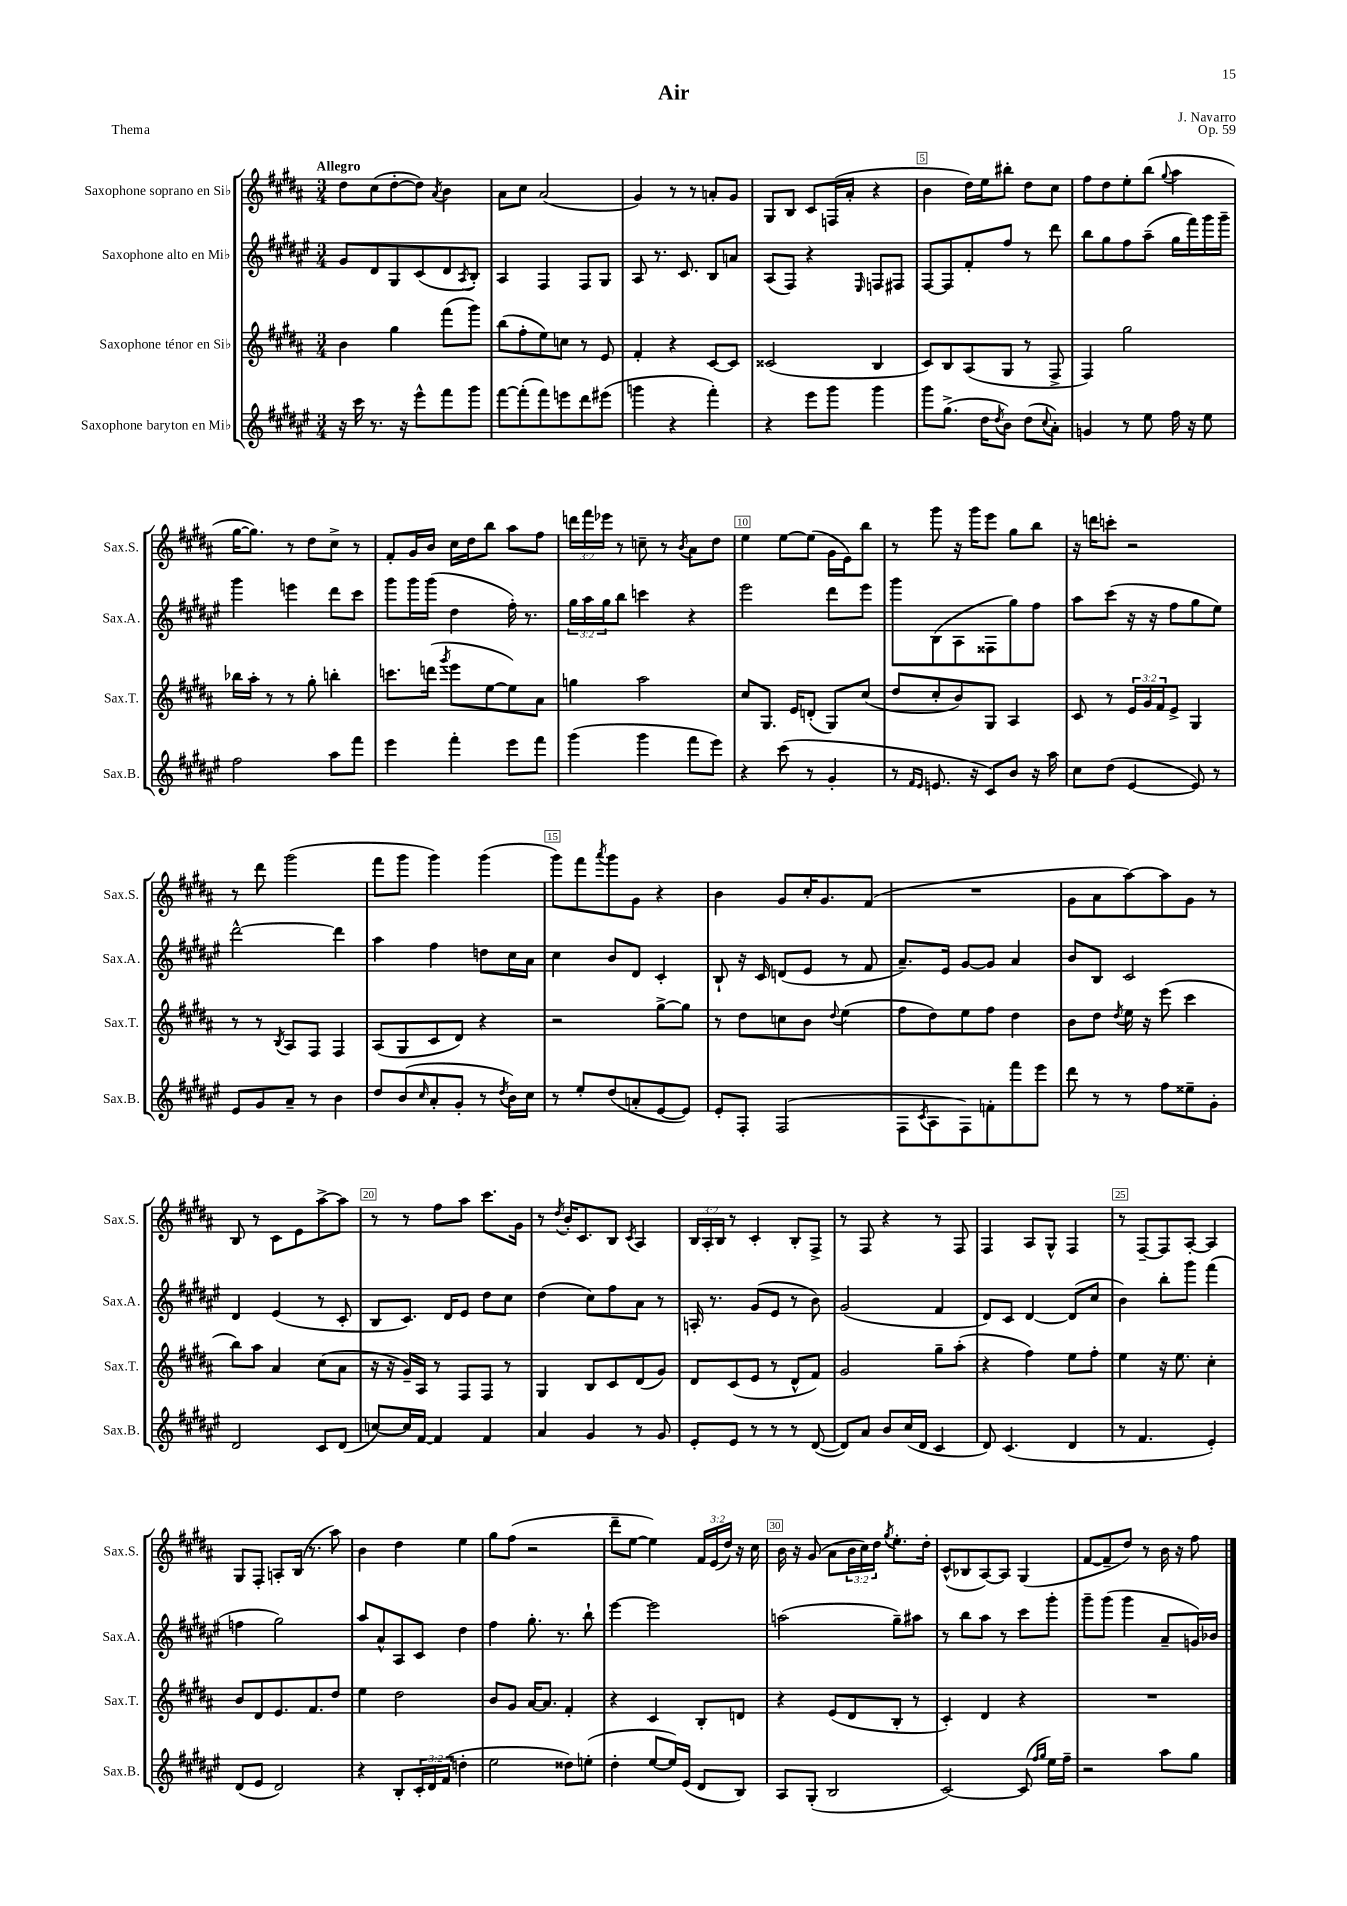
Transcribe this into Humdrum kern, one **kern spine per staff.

**kern	**kern	**kern	**kern
*staff4	*staff3	*staff2	*staff1
*clefG2	*clefG2	*clefG2	*clefG2
*k[f#c#g#d#a#e#]	*k[f#c#g#d#a#]	*k[f#c#g#d#a#e#]	*k[f#c#g#d#a#]
*M3/4	*M3/4	*M3/4	*M3/4
16r	4b\	8g#/L	8dd#\L
16ccc#\	.	.	.
8.r	.	8d#/	(8cc#\
.	4gg#\	8G#/	[8dd#'\
16r	.	.	.
8eee#^^\L	.	(8c#/	8dd#\]J)
.	.	.	8qa#/
8fff#\	(8fff#\L	8d#/	4b\
.	.	8qA#/	.
8ggg#\J	8ggg#\J)	8B'/J)	.
=	=	=	=
[8fff#\L	(8bb\L	4A#/	8a#\L
(8fff#'\]	8ff#'\	.	8cc#\J
8fff#\)	8ee\)	4F#/	(2a#/
8eee\	8cc\J	.	.
8ddd#\	8r	8F#/L	.
(8eee#\J	8e/	8G#/J	.
=	=	=	=
4ggg\	4f#'/	8A#/	4g#/)
.	.	8.r	.
4r	4r	.	8r
.	.	8.c#/	.
.	.	.	8r
4fff#'\)	[8c#/L	8B/L	8a'/L
.	8c#/]J	8a/J	8g#/J
=	=	=	=
4r	(2c##/	(8A#/L	8G#/L
.	.	8F#/J)	8B/J
8eee#\L	.	4r	8c#/L
8ggg#\J	.	.	(16F/L
.	.	.	16a#'/JJ
.	.	16qqE#/	.
4ggg#\	4B/	8F/L	4r
.	.	8F#/J	.
=	=	=	=
8ggg#\L	8c#/L)	[8F#/L	4b\
(8.gg#^\J	8B/	8F#/]	.
.	(8A#/	8f#'/	16dd#\LL)
16dd#\LK	.	.	16ee\J
8qdd#/	.	.	.
8b\J)	8G#/J	8ff#/J	8bb#'\J
(8dd#\L	8r	8r	8dd#\L
8qqcc#/	.	.	.
8a#'\J)	8F#^/	8ddd#\	8cc#\J
=	=	=	=
4g/	4F#/)	8bb\L	8ff#\L
.	.	8gg#\	8dd#\
8r	2gg#\	8ff#\	8ee'\
8ee#\	.	(8aa#~\J	(8bb\J
.	.	.	8qqgg#/
16ff#\	.	16gg#\LL	4aa#\
16r	.	16fff#\)	.
8ee#\	.	16ggg#\	.
.	.	16ggg#~\JJ	.
=	=	=	=
2ff#\	16bb-\LL	4ggg#\	[16gg#\LK
.	16aa#'\JJ	.	8.gg#\]J)
.	8r	.	.
.	8r	4eee\	8r
.	8gg#'\	.	8dd#\L
8aa#\L	4bb'\	8ddd#\L	8cc#^\J
8fff#\J	.	8ccc#\J	8r
=	=	=	=
4eee#\	8.ccc\L	8ggg#\L	8f#'/L
.	.	16ggg#\L	16g#/L
.	(16ddd\Jk	(16ggg#\JJ	16b/JJ
.	8qggg#/	.	.
4fff#'\	8eee\L	4dd#\	16cc#\LL
.	.	.	16dd#\J
.	[8ee\	.	8bb\J
8eee#\L	8ee\])	16ff#'\)	8aa#\L
.	.	8.r	.
8fff#\J	8a#\J	.	8ff#\J
=	=	=	=
(4ggg#\	4gg\	24gg#\LL	24ddd\LL
.	.	24aa#\	24fff#\
.	.	24gg#\J	24eee-\JJ
.	.	8bb\J	8r
4ggg#\	2aa#\	4ccc\	8cc~\
.	.	.	8r
.	.	.	8qb/
8fff#\L	.	4r	8a#\L
8eee#\J)	.	.	8dd#\J
=	=	=	=
4r	8cc#/L	2eee#\	4ee\
.	8.G#/J	.	.
(8ccc#\	.	.	[8ee\L
.	16e/LK	.	.
8r	(8d'/J	.	(8ee\]J
4g#'/	8G#/L)	8ddd#\L	16g#\LL
.	.	.	16e\J)
.	(8cc#/J	8eee#\J	8bb\J
=	=	=	=
8r	8dd#/L	8ggg#\L	8r
16qqf#/LL	.	.	.
16qqe#/JJ	.	.	.
8.e/	8cc#'/	(8B\	8ggg#\
.	8b/)	8A#\	16r
16r	.	.	16ggg#\LK
8c#/L)	8G#/J	8F##\	8eee\J
8b/J	4A#/	8gg#\)	8gg#\L
16r	.	8ff#\J	8bb\J
16aa#\	.	.	.
=	=	=	=
8cc#\L	8c#/	8aa#\L	16r
.	.	.	16ddd\LK
(8dd#\J	8r	(8ccc#\J	8ccc'\J
[4e#/	24e/LL	16r	2r
.	24g#/	.	.
.	.	16r	.
.	24f#/J	.	.
.	8e^/J	8ff#\L	.
8e#/])	4G#/	8gg#\	.
8r	.	8ee#\J)	.
=	=	=	=
8e#/L	8r	[2ddd#^^\	8r
8g#/	8r	.	8ddd#\
.	8qB/	.	.
8a#~/J	8A#/L	.	(2ggg#\
8r	8F#/J	.	.
4b\	4F#/	4ddd#\]	.
=	=	=	=
8dd#/L	(8A#/L	4aa#\	8fff#\L
(8b/	8G#/	.	8ggg#\J
16qqcc#/	.	.	.
8a#'/	8c#/	4ff#\	4ggg#\)
8g#'/J	8d#/J)	.	.
8r	4r	8dd\L	(4ggg#\
8qdd#/	.	.	.
16b\LL)	.	16cc#\L	.
16cc#\JJ	.	16a#\JJ	.
=	=	=	=
8r	2r	4cc#\	8ggg#\L)
8ee#'/L	.	.	8fff#\
.	.	.	8qaaa#/
(8dd#/	.	8b/L	8ggg#\
8a'/	.	8d#/J	8g#\J
[8e#/	[8gg#^\L	4c#'/	4r
8e#/]J)	8gg#\]J	.	.
=	=	=	=
8e#'/L	8r	8B`/	4b\
8F#'/J	8dd#\L	16r	.
.	.	16c#/	.
(2F#/	8cc\	(8d/L	8g#/L
.	8b\J	8e#/J	16cc#'/K
.	.	.	8.g#/
.	8qqdd#/	.	.
.	(4ee\	8r	.
.	.	8f#/	(8f#/J
=	=	=	=
8F#\L	8ff#\L	8.a#~/L)	2.r
8qc#/	.	.	.
8A#\	8dd#\)	.	.
.	.	16e#/Jk	.
8F#\)	8ee\	[8g#/L	.
8f'\	8ff#\J	8g#/]J	.
8fff#\	4dd#\	4a#/	.
8eee#\J	.	.	.
=	=	=	=
8ddd#\	8b\L	8b/L	8g#\L
8r	8dd#\J	8B/J	8a#\
.	8qdd#/	.	.
8r	16ee\	2c#/	[8aa#\)
.	16r	.	.
8ff#\L	(8eee\	.	8aa#\]
8ee##~\	4ccc#\	.	8g#\J
8g#'\J	.	.	8r
=	=	=	=
2d#/	8bb\L)	4d#/	8B/
.	8aa#\J	.	8r
.	4a#/	(4e#/	8c#\L
.	.	.	8e\
8c#/L	(8cc#\L	8r	[8aa#^\
(8d#/J	8a#\J	8c#'/	8aa#\]J
=	=	=	=
[8cc/L)	16r	8B/L	8r
.	16r	.	.
16cc/]L	16g#~/LL)	8.c#/J)	8r
[16f#/JJ	16A#/JJ	.	.
4f#/]	8r	.	8ff#\L
.	.	16d#/LK	.
.	8F#/L	8e#/J	8aa#\J
4f#/	8F#/J	8dd#\L	8.ccc#\L
.	8r	8cc#\J	.
.	.	.	16g#\Jk
=	=	=	=
4a#/	4G#/	(4dd#\	8r
.	.	.	8qdd#/
.	.	.	16b'/LK
.	.	.	8.c#/
4g#/	8B/L	8cc#\L)	.
.	8c#/	8ff#\	8B/J
.	.	.	8qc#/
8r	(8d#/	8a#\J	4A#/
8g#/	8g#/J)	8r	.
=	=	=	=
8e#'/L	8d#/L	16A'/	24B/LL
.	.	.	24A#'/
.	.	8.r	.
.	.	.	24B/JJ
8e#/J	(8c#/	.	8r
8r	8e/J	(8g#/L	4c#'/
8r	8r	8e#/J	.
8r	8d#^^/L	8r	8B'/L
([8d#/	8f#/J)	8b\)	8F#^/J
=	=	=	=
8d#/]L)	2g#/	(2g#/	8r
8a#/J	.	.	8F#/
8b/L	.	.	4r
(16cc#/L	.	.	.
16d#/JJ	.	.	.
4c#/	8gg#~\L	4f#/	8r
.	(8aa#'\J	.	8F#/
=	=	=	=
8d#/)	4r	8d#/L)	4F#/
(4.c#/	.	8c#/J	.
.	4ff#\)	[4d#/	8A#/L
.	.	.	8G#^^/J
4d#/	8ee\L	(8d#/]L	4F#/
.	8ff#'\J	8cc#/J	.
=	=	=	=
8r	4ee\	4b\)	8r
4.f#/	.	.	[8F#~/L
.	16r	8bb'\L	8F#/]
.	8.ee\	.	.
.	.	8ggg#\J	[8A#'/J
4e#'/)	4cc#'\	(4fff#\	4A#/]
=	=	=	=
(8d#/L	8b/L	4ff\	8G#/L
8e#/J	8d#/	.	8F#'/J
2d#/)	8.e/	2gg#\)	8A'/L
.	.	.	(16B/Jk
.	8.f#/	.	8.r
.	8dd#/J	.	8aa#\)
=	=	=	=
4r	4ee\	8aa#/L	4b\
.	.	8a#^^/	.
8B'/L	2dd#\	8A#/	4dd#\
24c#'/L	.	8c#/J	.
24d#/	.	.	.
(24f#/JJ	.	.	.
4dd'\	.	4dd#\	4ee\
=	=	=	=
2ee#\	8b/L	4ff#\	8gg#\L
.	8g#/J	.	(8ff#\J
.	[16a#/LK	8.gg#'\	2r
.	8.a#/]J	.	.
.	.	8.r	.
8dd##\L)	4f#'/	.	.
(8ee'\J	.	8bb`\	.
=	=	=	=
4dd#'\	4r	[4eee#\	8ddd#~\L
.	.	.	[8ee\J
[8ee#/L	4c#/	2eee#\]	4ee\])
16ee#/]L)	.	.	.
(16e#/JJ	.	.	.
8d#/L	8B'/L	.	24f#/LL
.	.	.	(24e/
.	.	.	24dd#/JJ)
8B/J)	8d/J	.	16r
.	.	.	16cc#\
=	=	=	=
8A#/L	4r	(2aa\	16b\
.	.	.	16r
(8G#'/J	.	.	(8g#/
2B/	(8e/L	.	8a#\L
.	8d#/	.	24b\L
.	.	.	24cc#\)
.	.	.	24dd#\JJ
.	.	.	8qgg#/
.	8B'/J	8gg#~\L)	8.ee'\L
.	8r	8aa#\J	.
.	.	.	16dd#'\Jk
=	=	=	=
[2c#/)	4c#'/)	8r	(8c#^^/L
.	.	8bb\L	8B-/
.	4d#/	8aa#\J	[8A#/)
.	.	8r	8A#/]J
(8c#/]	4r	8ccc#\L	(4G#/
16qqff#/LL	.	.	.
16qqgg#/JJ	.	.	.
16ee#\LL)	.	8ggg#'\J	.
16ff#~\JJ	.	.	.
=	=	=	=
2r	2.r	8ggg#~\L	[8f#/L
.	.	(8ggg#\J	8f#~/]
.	.	4ggg#\	8dd#/J)
.	.	.	8r
8aa#\L	.	8a#~/L	16b\
.	.	.	16r
8gg#\J	.	16g/L)	8ff#\
.	.	16b-/JJ	.
==	==	==	==
*-	*-	*-	*-
